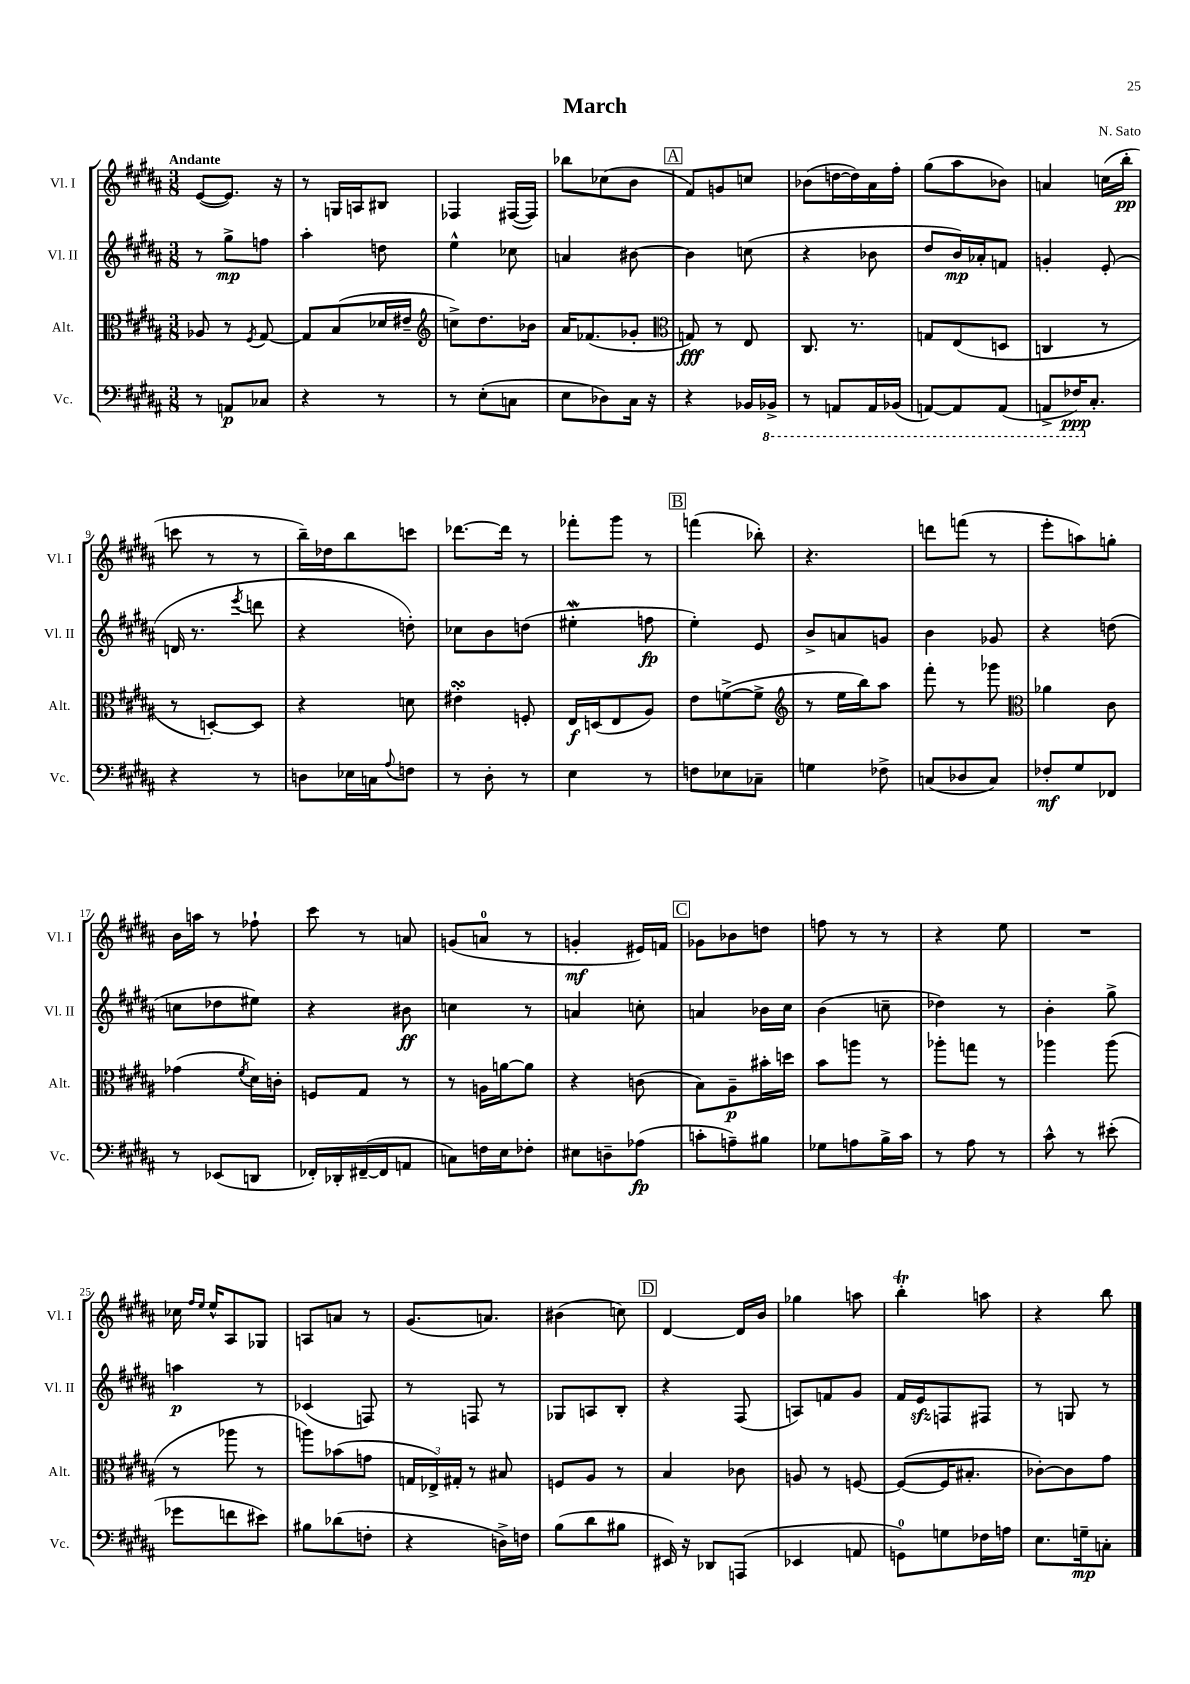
\header { title = "March" composer = "N. Sato" }
<<
\new StaffGroup <<
\new Staff = "s0" \with { instrumentName = "Vl. I" shortInstrumentName = "Vl. I" } {
    \clef treble \key b \major \numericTimeSignature \time 3/8 \tempo "Andante"
    e'8~( e'8.) r16 |
    r8 g16 a16 bis8 |
    fes4 fis16~( fis16) |
    bes''8 ces''8( b'8 |
    \mark \markup { \box "A" } fis'8) g'8 c''8 |
    bes'8( d''16~ d''16) ais'16 fis''16-. |
    gis''8( ais''8 bes'8) |
    a'4 c''16( b''16-.\pp |
    c'''8 r8 r8 |
    b''16--) des''16 b''8 c'''8 |
    des'''8.~ des'''16 r8 |
    fes'''8-. gis'''8 r8 |
    \mark \markup { \box "B" } f'''4( bes''8-.) |
    r4. |
    d'''8 f'''8( r8 |
    e'''8-. a''8) g''8-. |
    b'16 a''16 r8 fes''8-! |
    cis'''8 r8 a'8 |
    g'8( a'8-0 r8 |
    g'4-.\mf eis'16) f'16 |
    \mark \markup { \box "C" } ges'8 bes'8 d''8 |
    f''8 r8 r8 |
    r4 e''8 |
    R4. |
    ces''16 \grace { fis''16 e''16 } e''16-^ ais8 ges8 |
    a8 a'8 r8 |
    gis'8.( a'8.) |
    bis'4( c''8) |
    \mark \markup { \box "D" } dis'4~ dis'16 b'16 |
    ges''4 a''8 |
    b''4-.\trill a''8 |
    r4 b''8 \bar "|." |
}
\new Staff = "s1" \with { instrumentName = "Vl. II" shortInstrumentName = "Vl. II" } {
    \clef treble \key b \major \numericTimeSignature \time 3/8
    r8 gis''8->\mp f''8 |
    ais''4-. d''8 |
    e''4-^ ces''8 |
    a'4 bis'8~ |
    \mark \markup { \box "A" } bis'4 c''8( |
    r4 bes'8 |
    dis''8 b'16\mp) aes'16-. f'8 |
    g'4-. e'8-.( |
    d'16 r8. \acciaccatura { e'''8 } d'''8 |
    r4 d''8-.) |
    ces''8 b'8 d''8( |
    eis''4-.\mordent f''8\fp |
    \mark \markup { \box "B" } e''4-.) e'8 |
    b'8-> a'8 g'8 |
    b'4 ges'8 |
    r4 d''8( |
    c''8 des''8 eis''8) |
    r4 bis'8\ff |
    c''4 r8 |
    a'4 c''8-. |
    \mark \markup { \box "C" } a'4 bes'16 cis''16 |
    b'4( c''8-- |
    des''4) r8 |
    b'4-. gis''8-> |
    a''4\p r8 |
    ces'4( f8) |
    r8 f8 r8 |
    ges8 a8 b8-. |
    \mark \markup { \box "D" } r4 fis8( |
    a8) f'8 gis'8 |
    fis'16 e'16\sfz f8 fis8 |
    r8 g8 r8 \bar "|." |
}
\new Staff = "s2" \with { instrumentName = "Alt." shortInstrumentName = "Alt." } {
    \clef alto \key b \major \numericTimeSignature \time 3/8
    aes8 r8 \acciaccatura { fis8 } gis8~ |
    gis8 b8( des'16 eis'16-- |
    \clef treble c''8->) dis''8. bes'16 |
    ais'16 fes'8.( ges'8-. |
    \mark \markup { \box "A" } \clef alto g8\fff) r8 e8 |
    cis8. r8. |
    g8 e8( d8 |
    c4 r8 |
    r8 d8~-.) d8 |
    r4 d'8 |
    eis'4-.\turn f8-. |
    e16\f d16( e8 ais8) |
    \mark \markup { \box "B" } e'8 f'8~->( f'8-> |
    \clef treble r8 e''16 b''16) ais''8 |
    fis'''8-. r8 ges'''8 |
    \clef alto aes'4 cis'8 |
    ges'4( \acciaccatura { fis'8 } dis'16) c'16-. |
    f8 gis8 r8 |
    r8 a16 a'16~ a'8 |
    r4 c'8( |
    \mark \markup { \box "C" } b8) ais8--\p bis'16-. d''16 |
    b'8 a''8 r8 |
    aes''8-. g''8 r8 |
    aes''4 aes''8( |
    r8 aes''8 r8 |
    a''8) bes'8( g'8 |
    \tuplet 3/2 { g16 ees16->) gis16-. } r8 bis8 |
    f8 ais8 r8 |
    \mark \markup { \box "D" } b4 ces'8 |
    a8 r8 f8~ |
    f8~( f16 bis8.-. |
    ces'8~-.) ces'8 gis'8 \bar "|." |
}
\new Staff = "s3" \with { instrumentName = "Vc." shortInstrumentName = "Vc." } {
    \clef bass \key b \major \numericTimeSignature \time 3/8
    r8 a,8\p ces8 |
    r4 r8 |
    r8 e8-.( c8 |
    e8 des8) cis16 r16 |
    \mark \markup { \box "A" } r4 bes,16 \ottava #-1 bes,,16-> |
    r8 a,,8 a,,16 bes,,16( |
    a,,8~) a,,8 a,,8( |
    a,,8-> fes,16\ppp) \ottava #0 cis8.-. |
    r4 r8 |
    d8 ees16 c16 \appoggiatura { ais8 } f8 |
    r8 dis8-. r8 |
    e4 r8 |
    \mark \markup { \box "B" } f8 ees8 ces8-- |
    g4 fes8-> |
    c8( des8 c8) |
    fes8-.\mf gis8 fes,8 |
    r8 ees,8( d,8 |
    fes,16-.) des,16-. fis,16~--( fis,16 a,8 |
    c8) f16 e16 fes8-. |
    eis8 d8-- aes8\fp( |
    \mark \markup { \box "C" } c'8-. a8--) bis8 |
    ges8 a8 b16-> cis'16 |
    r8 ais8 r8 |
    cis'8-^ r8 eis'8-.( |
    ges'8 f'8 eis'8) |
    bis8 des'8( f8-. |
    r4 d16->) f16 |
    b8( dis'8 bis8 |
    \mark \markup { \box "D" } eis,16) r16 des,8 a,,8( |
    ees,4 a,8 |
    g,8-0) g8 fes16 a16 |
    e8. g16--\mp c8-. \bar "|." |
}
>>
>>
